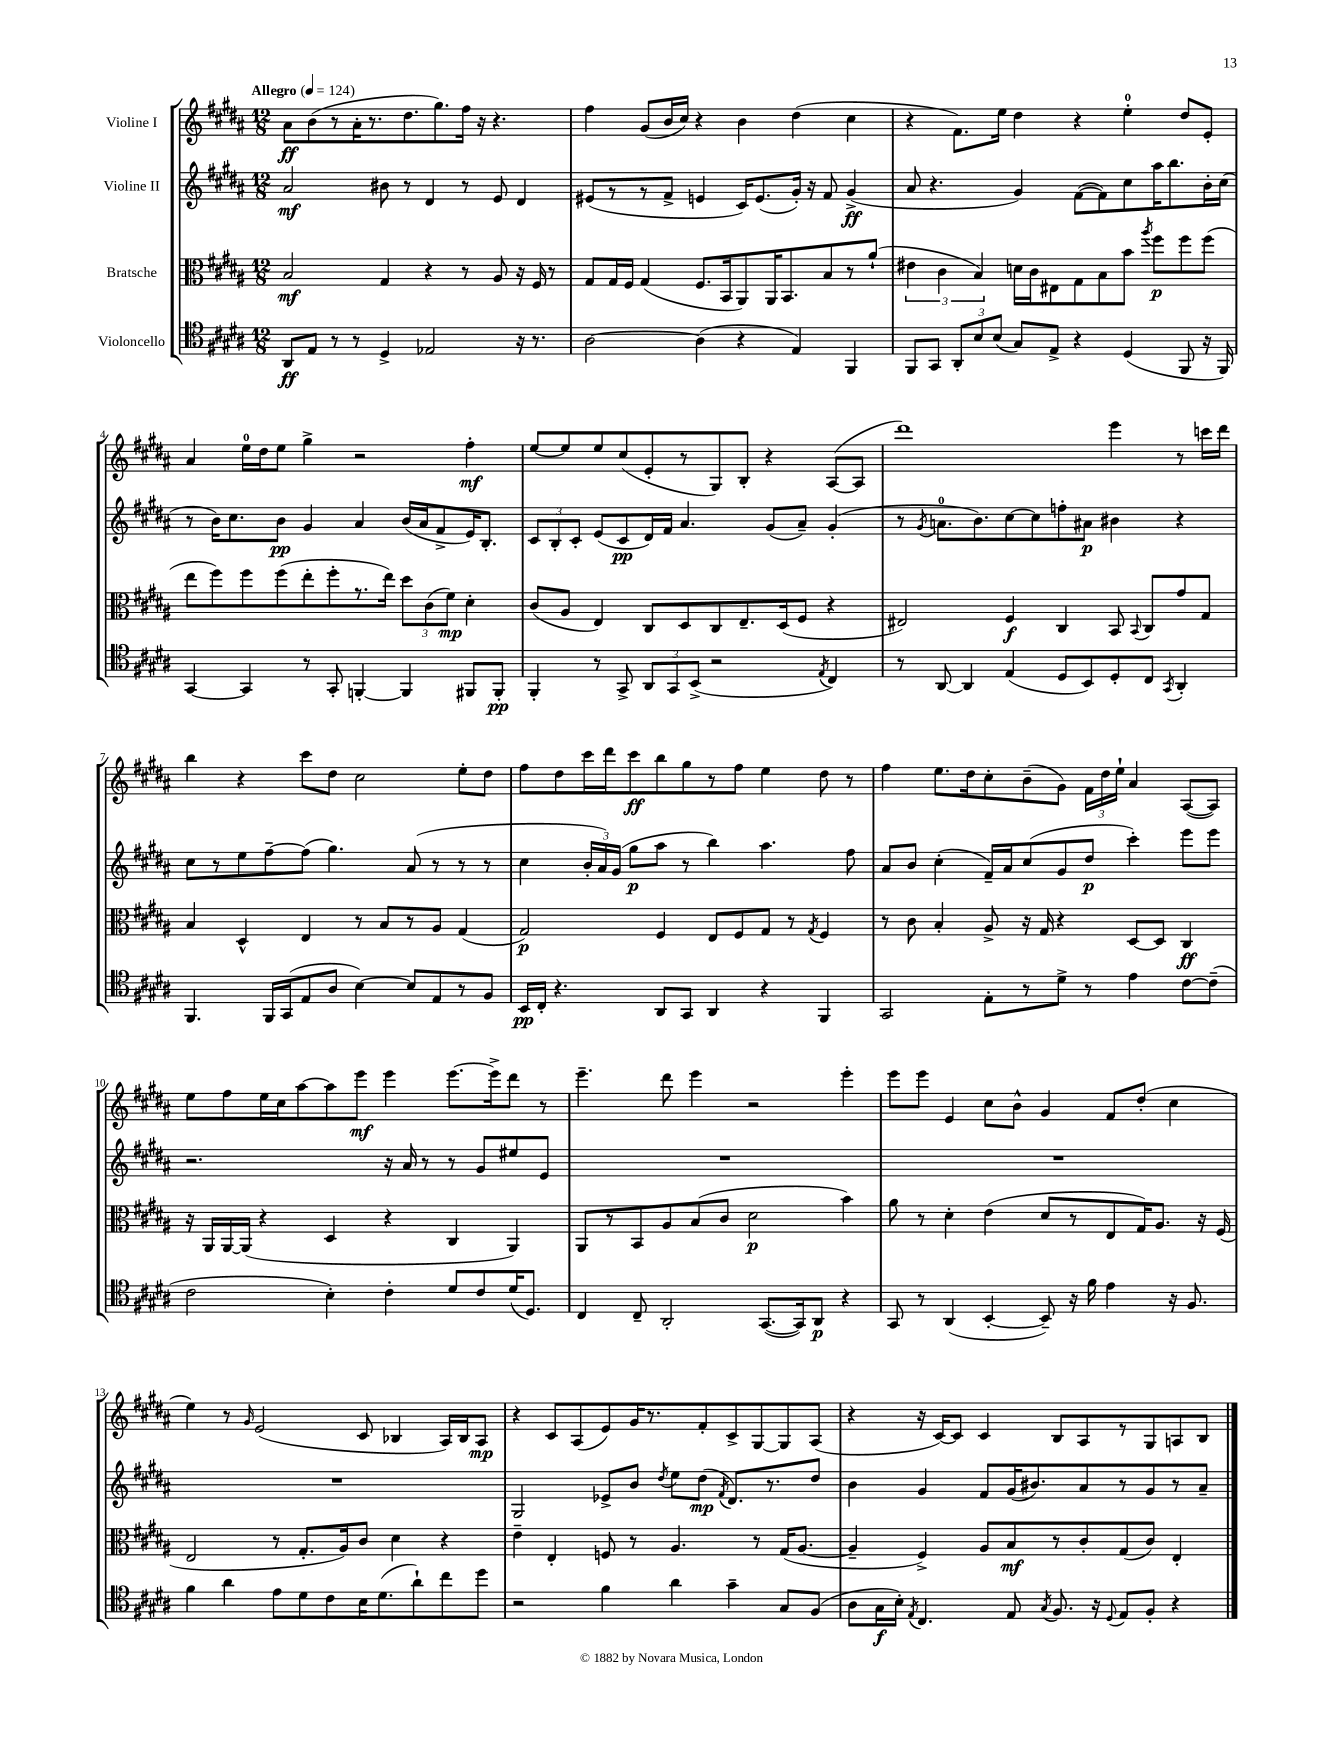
<<
\new StaffGroup <<
\new Staff = "s0" \with { instrumentName = "Violine I" } {
    \clef treble \key b \major \numericTimeSignature \time 12/8 \tempo "Allegro" 4 = 124
    \autoBeamOff ais'8[\ff b'8( r8 ais'16-. r8. dis''8. gis''8.) fis''16] r16 r4. |
    fis''4 gis'8[( b'16 cis''16]) r4 b'4 dis''4( cis''4 |
    r4 fis'8.[) e''16] dis''4 r4 e''4-0-. dis''8[ e'8]-. |
    ais'4 e''16[-0 dis''16 e''8] gis''4-> r2 fis''4-.\mf |
    e''8[~ e''8 e''8 cis''8( e'8-. r8 gis8) b8]-. r4 ais8[~( ais8] |
    dis'''1) e'''4 r8 c'''16[ dis'''16] |
    b''4 r4 cis'''8[ dis''8] cis''2 e''8[-. dis''8] |
    fis''8[ dis''8 cis'''16 dis'''16 cis'''8\ff b''8 gis''8 r8 fis''8] e''4 dis''8 r8 |
    fis''4 e''8.[ dis''16 cis''8-. b'8--( gis'8]) \tuplet 3/2 { fis'16[ dis''16 e''16]-! } ais'4 ais8[~( ais8]) |
    e''8[ fis''8 e''16 cis''16 ais''8~ ais''8 e'''8]\mf e'''4 e'''8.[~ e'''16-> dis'''8] r8 |
    e'''4.-- dis'''8 e'''4 r2 e'''4-. |
    e'''8[ e'''8] e'4 cis''8[ b'8]-^ gis'4 fis'8[ dis''8]-.( cis''4 |
    e''4) r8 \grace { gis'16 } e'2( cis'8 bes4 ais16[) bes16 ais8]\mp |
    r4 cis'8[ ais8( e'8) gis'16 r8. fis'8-. cis'8-> gis8~ gis8 ais8]( |
    r4 r16 cis'16[~) cis'8] cis'4 b8[ ais8 r8 gis8 a8 b8] \bar "|." |
}
\new Staff = "s1" \with { instrumentName = "Violine II" } {
    \clef treble \key b \major \numericTimeSignature \time 12/8
    \autoBeamOff ais'2\mf bis'8 r8 dis'4 r8 e'8 dis'4 |
    eis'8[( r8 r8 fis'8]-> e'4 cis'16[) e'8.( gis'16]-.) r16 fis'8 gis'4->\ff( |
    ais'8 r4. gis'4) fis'8[~( fis'8) cis''8 ais''16 b''8. b'16-. cis''16]( |
    r8 b'16[) cis''8. b'8]\pp gis'4 ais'4 b'16[( ais'16 fis'8-> e'16) b8.]-. |
    \tuplet 3/2 { cis'8[ b8-. cis'8]-. } e'8[( cis'8\pp dis'16) fis'16] ais'4. gis'8[( ais'8]--) gis'4-.( |
    r8 \acciaccatura { gis'8 } a'8.[-0 b'8.) cis''8~ cis''8 f''8-. ais'8]\p bis'4 r4 |
    cis''8[ r8 e''8 fis''8~-- fis''8]( gis''4.) ais'8( r8 r8 r8 |
    cis''4 \tuplet 3/2 { b'16[-. ais'16) gis'16]( } gis''8[\p ais''8] r8 b''4) ais''4. fis''8 |
    ais'8[ b'8] cis''4-.( fis'16[--) ais'16 cis''8( gis'8 dis''8]\p cis'''4-.) e'''8[ e'''8] |
    r2. r16 ais'16 r8 r8 gis'8[ eis''8 e'8] |
    R1. |
    R1. |
    R1. |
    gis2 ees'8[-> b'8] \acciaccatura { dis''8 } e''8[ dis''8]\mp( \acciaccatura { fis'8 } dis'8.[) r8. dis''8] |
    b'4 gis'4 fis'8[ gis'16( bis'8.) ais'8 r8 gis'8 r8 ais'8]-- \bar "|." |
}
\new Staff = "s2" \with { instrumentName = "Bratsche" } {
    \clef alto \key b \major \numericTimeSignature \time 12/8
    \autoBeamOff b2\mf gis4 r4 r8 ais8 r16 fis16 r8 |
    gis8[ gis16 fis16] gis4( fis8.[ b,16 ais,8) ais,16 b,8. b8 r8 ais'8]-!( |
    \tuplet 3/2 { eis'4 cis'4 b4) } d'16[ cis'16 eis8 gis8 b8 b'8] \acciaccatura { ais''8 } fis''8[\p fis''8 fis''8]( |
    e''8[ fis''8) fis''8 fis''8( e''8-. fis''8-. r8. e''16]) \tuplet 3/2 { dis''8[ cis'8( fis'8]\mp) } dis'4-. |
    cis'8[( ais8] e4) cis8[ dis8 cis8 e8.-- dis16( fis8] r4 |
    eis2) fis4\f cis4 b,8 \appoggiatura { b,8 } cis8[ gis'8 gis8] |
    b4 dis4-^ e4 r8 b8[ r8 ais8] gis4( |
    gis2\p) fis4 e8[ fis8 gis8] r8 \acciaccatura { gis8 } fis4 |
    r8 cis'8 b4-. ais8-> r16 gis16 r4 dis8[~ dis8] cis4\ff |
    r16 ais,16[ ais,16~ ais,16]( r4 dis4 r4 cis4 ais,4) |
    ais,8[ r8 b,8 ais8 b8( cis'8] dis'2\p b'4) |
    ais'8 r8 dis'4-. e'4( dis'8[ r8 e8 gis16) ais8.] r16 fis16( |
    e2 r8 gis8.[-. ais16) cis'8] dis'4 r4 |
    e'4-- e4-. f8 r8 ais4. r8 gis16[( ais8.]~ |
    ais4-- fis4->) ais8[ b8\mf r8 cis'8-. gis8( cis'8]) e4-. \bar "|." |
}
\new Staff = "s3" \with { instrumentName = "Violoncello" } {
    \clef tenor \key b \major \numericTimeSignature \time 12/8
    \autoBeamOff ais,8[\ff e8] r8 r8 dis4-> ees2 r16 r8. |
    ais2~ ais4( r4 e4) fis,4 |
    fis,8[ gis,8] \tuplet 3/2 { ais,8[-. b8 b8]( } gis8[) e8]-> r4 dis4( fis,8 r16 fis,16) |
    gis,4~ gis,4 r8 gis,8-. f,4~-. f,4 fis,8[ fis,8]-.\pp |
    fis,4-. r8 gis,8-> \tuplet 3/2 { ais,8[ gis,8 b,8]->( } r2 \acciaccatura { e8 } cis4) |
    r8 ais,8~ ais,4 e4( dis8[ b,8) dis8-. cis8] \acciaccatura { gis,8 } ais,4-. |
    fis,4. fis,16[ gis,16( e8 ais8] b4~) b8[ e8 r8 fis8] |
    b,16[\pp cis16]-. r4. ais,8[ gis,8] ais,4 r4 fis,4 |
    gis,2 e8[-. r8 dis'8]-> r8 e'4 cis'8[~ cis'8]--( |
    cis'2 b4-.) cis'4-. dis'8[ cis'8 dis'16( dis8.]) |
    cis4 cis8-- ais,2-. gis,8.[~( gis,16) ais,8]\p r4 |
    gis,8 r8 ais,4( b,4~-. b,8--) r16 fis'16 e'4 r16 fis8. |
    fis'4 ais'4 e'8[ dis'8 cis'8 b16 dis'8.( ais'8-!) cis''8 dis''8] |
    r2 fis'4 ais'4 gis'4-- gis8[ fis8]( |
    ais8[ gis16\f b16]-.) \acciaccatura { e8 } cis4. e8 \acciaccatura { gis8 } fis8. r16 \appoggiatura { dis8 } e8[ fis8]-. r4 \bar "|." |
}
>>
>>
